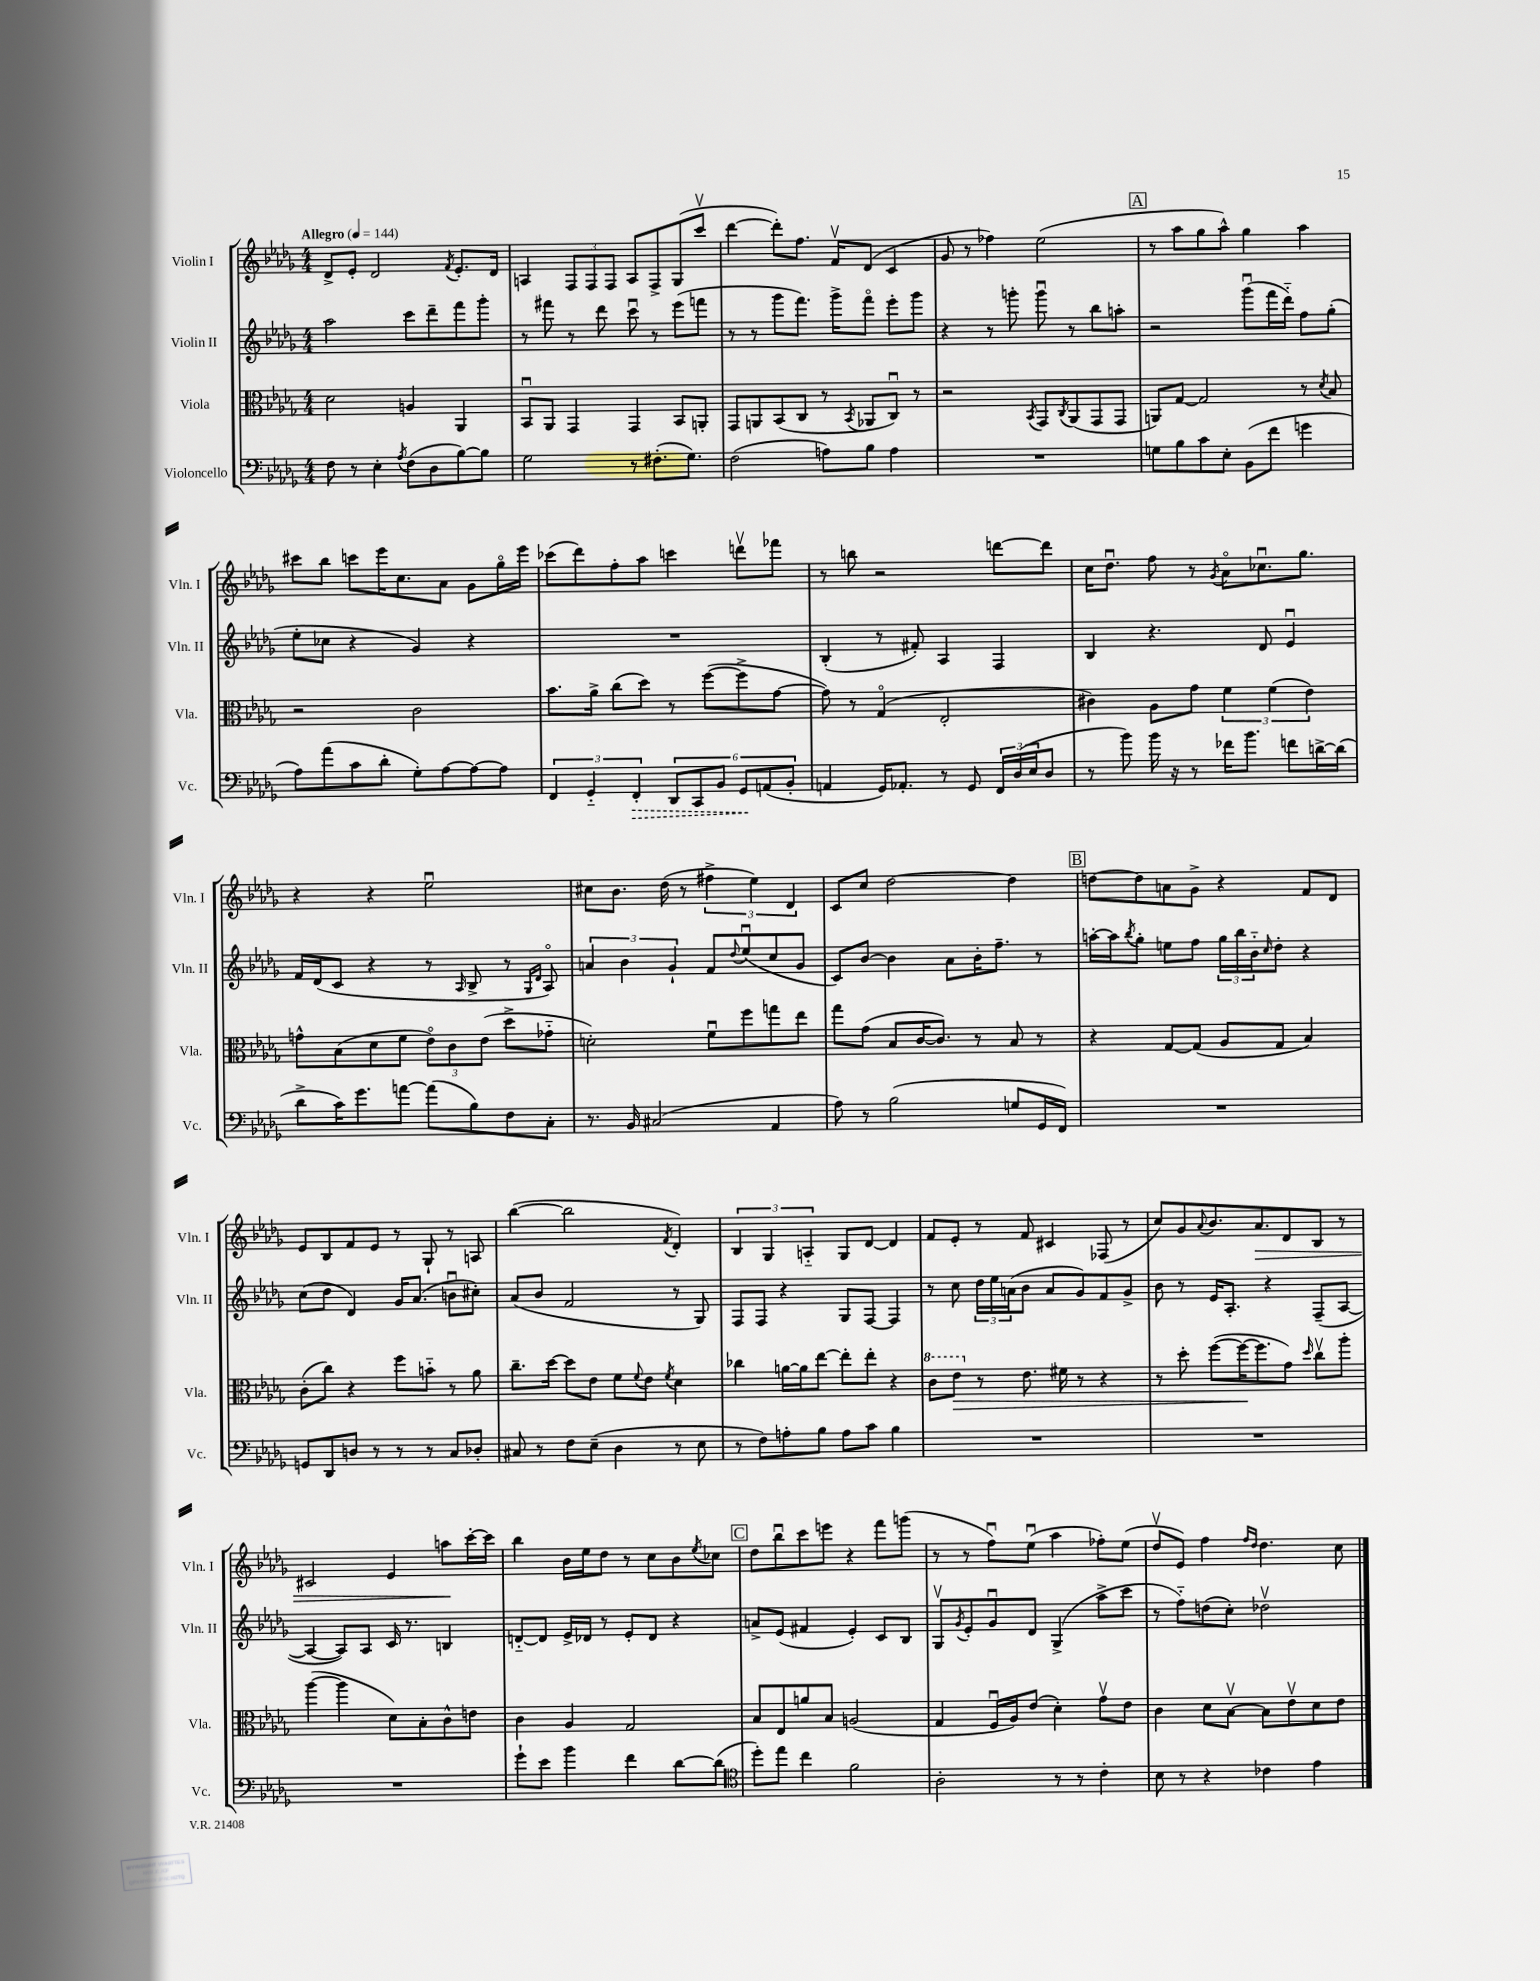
<<
\new StaffGroup <<
\new Staff = "s0" \with { instrumentName = "Violin I" shortInstrumentName = "Vln. I" } {
    \clef treble \key des \major \numericTimeSignature \time 4/4 \tempo "Allegro" 4 = 144
    des'8-> ees'8-. des'2 \acciaccatura { f'8 } ees'8.-. des'16 |
    a4 \tuplet 3/2 { f8 f8 f8 } a8 f8-> ges8( c'''8\upbow |
    des'''4~ des'''8-.) f''8. f'16\upbow des'8( c'4 |
    ges'8 r8 fes''4) ees''2( |
    \mark \markup { \box "A" } r8 aes''8 ges''8 aes''8-^) ges''4 aes''4 |
    cis'''8 bes''8 c'''8 ees'''16 c''8. aes'8 ges'8 ges''16\flageolet ees'''16 |
    ces'''8( des'''8) f''8-. aes''8 c'''4 d'''8\upbow fes'''8 |
    r8 b''8 r2 d'''8~ d'''8 |
    c''16 des''8.\downbow f''8 r8 \acciaccatura { ges'8 } aes'8\flageolet ces''8.\downbow ges''8. |
    r4 r4 ees''2\downbow |
    cis''8 bes'8. des''16( r8 \tuplet 3/2 { fis''4-> ees''4) des'4 } |
    c'8 c''8 des''2~ des''4 |
    \mark \markup { \box "B" } d''8~ d''8 a'8 ges'8-> r4 f'8 des'8 |
    ees'8 bes8 f'8 ees'8 r8 ges8-! r8 a8 |
    bes''4~( bes''2 \acciaccatura { f'8 } des'4-.) |
    \tuplet 3/2 { bes4 ges4 a4-_ } ges8 des'8~ des'4 |
    f'8 ees'8-. r8 f'8 cis'4 fes8( r8 |
    c''8) ges'8 \appoggiatura { aes'8 } bes'8. aes'8.\> des'8 bes8 r8 |
    cis'2 ees'4 a''8\! c'''16~-. c'''16 |
    bes''4 bes'16 ees''16 des''8 r8 c''8 bes'8 \acciaccatura { ees''8 } ces''8 |
    \mark \markup { \box "C" } des''8 bes''8\downbow c'''8 e'''8 r4 f'''8 g'''8( |
    r8 r8 f''8\downbow) ees''8\downbow( aes''4 fes''8-.) ees''8( |
    des''8\upbow ees'8) f''4 \grace { f''16 des''16 } des''4. c''8 \bar "|." |
}
\new Staff = "s1" \with { instrumentName = "Violin II" shortInstrumentName = "Vln. II" } {
    \clef treble \key des \major \numericTimeSignature \time 4/4
    aes''2 c'''8 des'''8-- f'''8 ges'''8-. |
    r8 fis'''8 r8 des'''8 c'''8\downbow r8 ees'''8( f'''8 |
    r8 r8 ges'''8 f'''8.) ges'''16-> f'''8\flageolet ees'''8-. ges'''8 |
    r4 r8 g'''8-. g'''8\downbow r8 bes''8 a''8-. |
    \mark \markup { \box "A" } r2 ges'''8\downbow( f'''16 des'''16-_) f''8 ges''8-.( |
    ees''8-. ces''8 r4 ges'4) r4 |
    R1 |
    bes4-.( r8 fis'8-.) aes4 f4 |
    bes4 r4. des'8 ees'4\downbow |
    f'16 des'16( c'8 r4 r8 \grace { aes16 } bes8-> r8 \grace { ges16 des'16 } aes8\flageolet) |
    \tuplet 3/2 { a'4 bes'4 ges'4-! } f'8 \appoggiatura { des''8 } ees''8\downbow( c''8 ges'8 |
    c'8) bes'8~ bes'4 aes'8 bes'16-. f''8.-- r8 |
    \mark \markup { \box "B" } a''16~-. a''16 \acciaccatura { bes''8 } ges''8-. e''8 f''8 \tuplet 3/2 { ges''16 bes''16 bes'16-_ } \grace { c''16 } des''8-. r4 |
    c''8( des''8 des'4) ges'16 aes'8.( b'8\downbow cis''8-.) |
    aes'8( bes'8 f'2 r8 ges8) |
    f8 f8 r4 ges8 f8~ f4 |
    r8 c''8 \tuplet 3/2 { des''16 ees''16 a'16( } bes'8 a'8 ges'8) f'8 ges'8-> |
    bes'8 r8 ees'16 aes8.-. r4 f8--( aes8~ |
    aes4~ aes8) aes8 c'16 r8. b4 |
    d'8~-_ d'8 ees'16-> des'16 r8 ees'8-. des'8 r4 |
    \mark \markup { \box "C" } a'8-> ees'8( fis'4 ees'4-.) c'8 bes8 |
    ges8\upbow \acciaccatura { ges'8 } ees'8-. ges'8\downbow des'8 ges4->( aes''8-> c'''8 |
    r8 f''8-_) d''8( c''8-.) des''2\upbow \bar "|." |
}
\new Staff = "s2" \with { instrumentName = "Viola" shortInstrumentName = "Vla." } {
    \clef alto \key des \major \numericTimeSignature \time 4/4
    des'2 a4 aes,4 |
    bes,8\downbow aes,8 ges,4 ges,4 bes,8 a,8-. |
    ges,8 a,8 bes,8( c8 r8 \acciaccatura { bes,8 } aes,8 c8\downbow) r8 |
    r2 \acciaccatura { bes,8 } ges,8 \acciaccatura { c8 } aes,8( ges,8 ges,8 |
    \mark \markup { \box "A" } a,8) ges8~ ges2 r8 \acciaccatura { des'8 } bes8 |
    r2 c'2 |
    bes'8. aes'16-> c''8( des''8) r8 f''8~( f''8-> ges'8~ |
    ges'8) r8 ges4\flageolet( ees2-. |
    cis'4) aes8 ges'8 \tuplet 3/2 { f'4 f'4( ees'4) } |
    g'8-^ bes8( des'8 f'8 \tuplet 3/2 { ees'8\flageolet) c'8 ees'8( } des''8-> ges'8-_ |
    d'2-.) f'8\downbow f''8 g''8 ees''8 |
    ges''8 ges'8( bes8 c'16~ c'8.) r8 bes8 r8 |
    \mark \markup { \box "B" } r4 ges8~ ges8( aes8 ges8 bes4) |
    c'8-.( c''8) r4 f''8 b'8-_ r8 aes'8 |
    c''8.-- des''16~ des''8 ees'8 f'8 \appoggiatura { f'8 } ees'8 \acciaccatura { f'8 } des'4 |
    ces''4 a'16~ a'16 ees''8~ ees''8-. ees''8-. r4 |
    \ottava #1 c''8 ees''8\> \ottava #0 r8 ees'8. fis'16 r8 r4 |
    r8 des''8-. f''8~( f''16~\! f''8. ges'8) \grace { des''16 } c''8\upbow aes''8-. |
    aes''4~( aes''4 des'8) bes8-. c'8-^ e'8 |
    c'4 aes4 ges2 |
    \mark \markup { \box "C" } bes8 ees8 a'8 bes8 a2( |
    ges4 f16\downbow aes16) ees'8( des'4-.) ges'8\upbow ees'8 |
    c'4 des'8 bes8~\upbow bes8 ees'8\upbow des'8 ees'8 \bar "|." |
}
\new Staff = "s3" \with { instrumentName = "Violoncello" shortInstrumentName = "Vc." } {
    \clef bass \key des \major \numericTimeSignature \time 4/4
    f8 r8 ees4-. \acciaccatura { aes8 } f8( des8 bes8~) bes8 |
    ges2 r8 fis8.-.( ges8.) |
    f2( a8) bes8 a4 |
    R1 |
    \mark \markup { \box "A" } g8 bes8 c'8 ees8-. bes,8( f'8 g'4 |
    aes8) aes'8( c'8 des'8-. ges8-.) aes8~ aes8~ aes8 |
    \tuplet 3/2 { f,4 ges,4-_ \once \override Hairpin.style = #'dashed-line f,4-.\> } \tuplet 6/4 { des,8 c,8 bes,8 ges,8\! a,8( bes,8-. } |
    a,4 ges,16) aes,8.-. r8 ges,8 \tuplet 3/2 { f,16 des16( ees16 } des8 |
    r8 bes'8) bes'16 r16 r8 fes'16 bes'8. f'8 d'16~-> d'16( |
    des'8-> c'16) ges'8. a'8~ a'8( bes8) f8 c8-. |
    r8. bes,16 cis2( aes,4 |
    aes8) r8 bes2( g8 ges,16 f,16) |
    \mark \markup { \box "B" } R1 |
    g,8 des,8 d8 r8 r8 r8 c8 des8-. |
    cis8 r8 f8 ees8--( des4 r8 ees8 |
    r8 f8) a8-. bes8 a8 c'8 bes4 |
    R1 |
    R1 |
    R1 |
    ges'8-! ees'8 bes'4 f'4 des'8~ des'8( |
    \mark \markup { \box "C" } \clef tenor des''8-.) ees''8 c''4 f'2 |
    aes2-. r8 r8 c'4-. |
    bes8 r8 r4 ces'4 ees'4 \bar "|." |
}
>>
>>
\layout { \context { \Score \remove "Bar_number_engraver" } }
